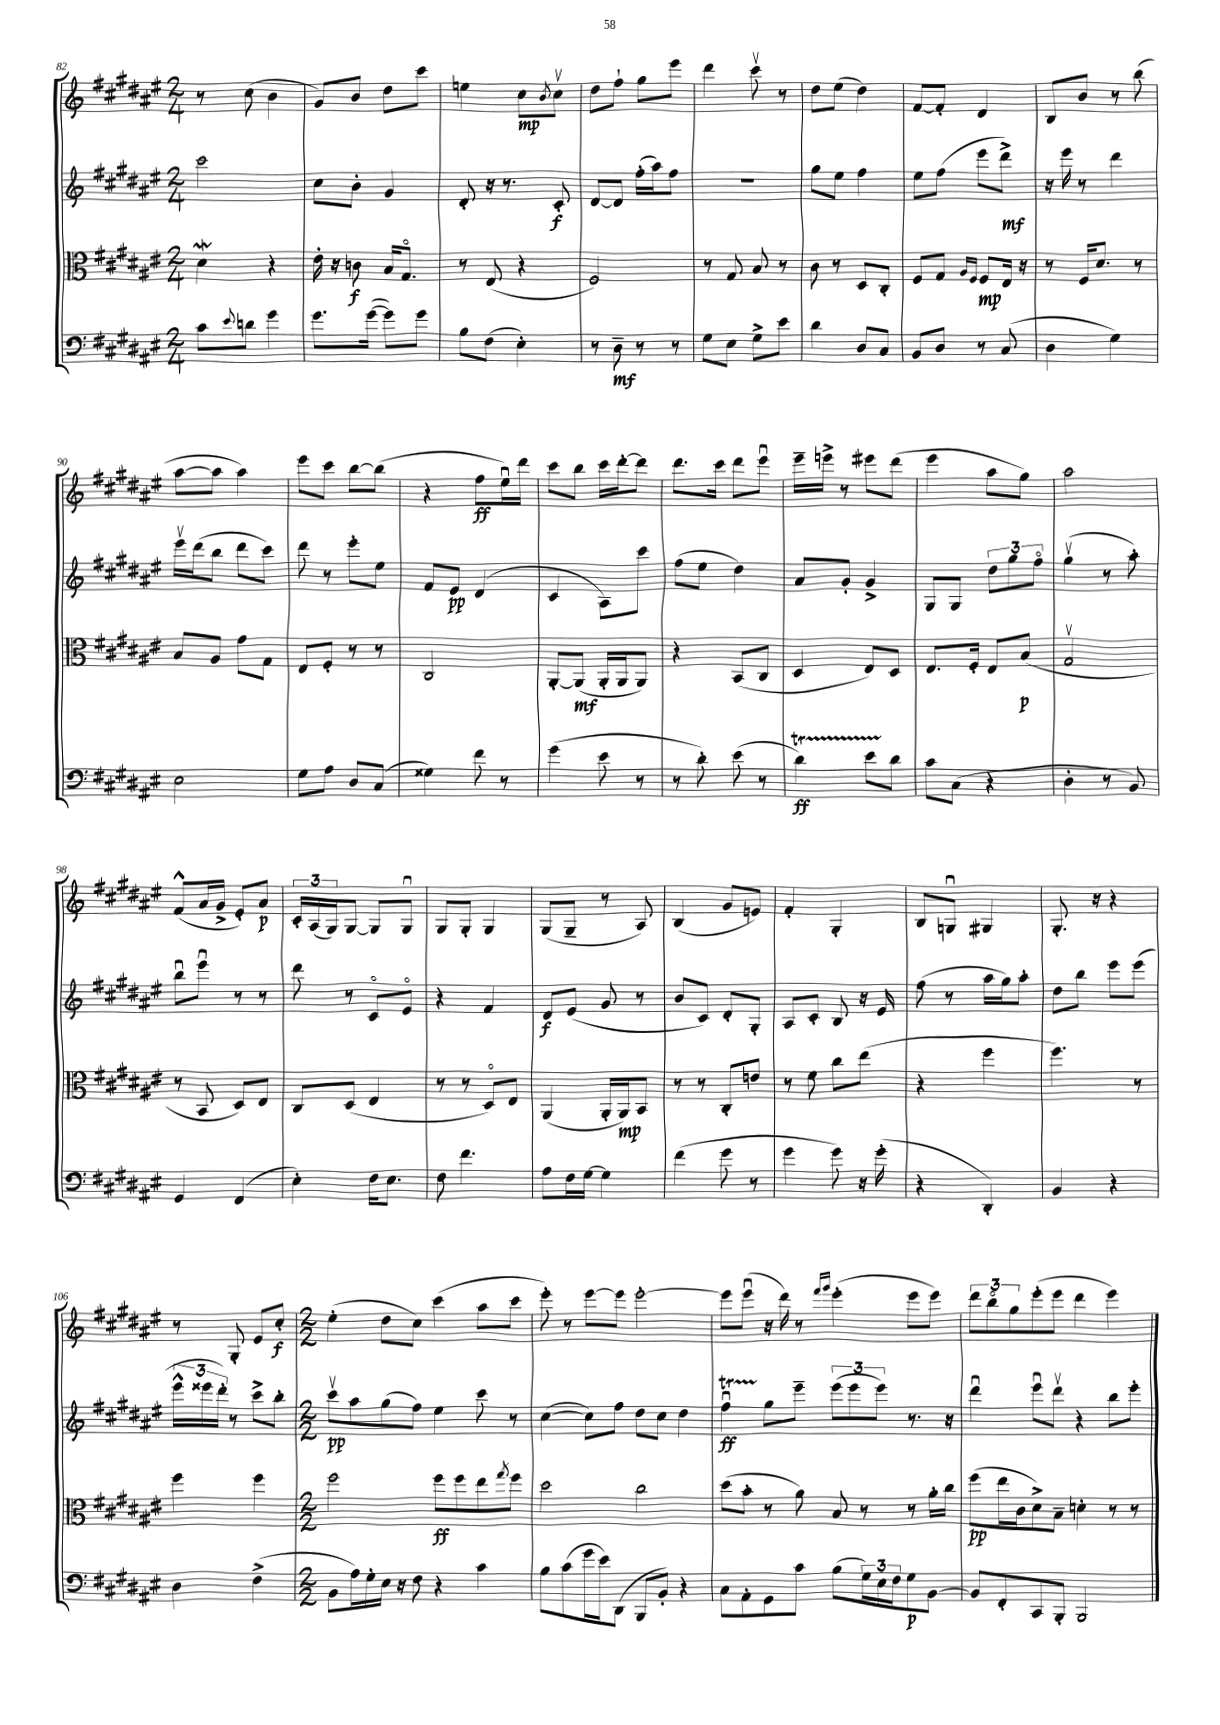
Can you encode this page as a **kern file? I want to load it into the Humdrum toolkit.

**kern	**kern	**kern	**kern
*staff4	*staff3	*staff2	*staff1
*clefF4	*clefC3	*clefG2	*clefG2
*k[f#c#g#d#a#e#]	*k[f#c#g#d#a#e#]	*k[f#c#g#d#a#e#]	*k[f#c#g#d#a#e#]
*M2/4	*M2/4	*M2/4	*M2/4
8c#	4d#	2ccc#	8r
8qqe#	.	.	.
8d	.	.	(8cc#
4g#	4r	.	4b
=	=	=	=
8.g#	16e#'	8cc#	8g#)
.	16r	.	.
.	8c	8b'	8b
([16g#	.	.	.
8g#])	16B	4g#	8dd#
.	8.G#o	.	.
8g#	.	.	8ccc#
=	=	=	=
8B	8r	8d#'	4ee
(8F#	(8E#	16r	.
.	.	8.r	.
4E#')	4r	.	8cc#
.	.	.	8qb
.	.	8c#'	8cc#v
=	=	=	=
8r	2F#)	[8d#	8dd#
8D#~	.	8d#]	8ff#`
8r	.	(16ff#'	8gg#
.	.	16aa#)	.
8r	.	8ff#	8eee#
=	=	=	=
8G#	8r	2r	4ddd#
8E#	8G#	.	.
8G#^	8B	.	8ccc#v
8e#	8r	.	8r
=	=	=	=
4d#	8c#	8gg#	8dd#
.	8r	8ee#	(8ee#
8D#	8D#	4ff#	4dd#)
8C#	8C#'	.	.
=	=	=	=
8BB	8F#	8ee#	[8f#
8D#	8G#	(8ff#	8f#']
.	16qqA#	.	.
.	16qqF#	.	.
8r	8F#	8eee#	4d#
(8C#	16E#	8ddd#^)	.
.	16r	.	.
=	=	=	=
4D#	8r	16r	8B
.	.	16eee#	.
.	16F#	8r	8b
.	8.d#	.	.
4G#)	.	4ddd#	8r
.	8r	.	(8bb
=	=	=	=
2E#	8B	16eee#v	[8aa#
.	.	(16ddd#	.
.	8A#	8bb	8aa#]
.	8g#	8ddd#	4aa#)
.	8G#	8ccc#)	.
=	=	=	=
8G#	8E#	8ddd#	8eee#
8A#	8F#'	8r	8ccc#
8D#	8r	8eee#'	[8bb
(8C#	8r	8ee#	(8bb]
=	=	=	=
4G##)	2C#	8f#	4r
.	.	8e#	.
8f#	.	(4d#	8ff#
8r	.	.	16ee#u)
.	.	.	16ddd#
=	=	=	=
(4g#	[8AA#'	4c#	8ccc#
.	(8AA#]	.	8bb
8e#	16AA#'	8A#)	16ccc#
.	16AA#	.	[16ddd#'
8r	8AA#)	8ccc#	8ddd#]
=	=	=	=
8r	4r	(8ff#	8.ddd#
8d#')	.	8ee#	.
.	.	.	16ccc#
(8e#	(8BB	4dd#)	8ddd#
8r	8C#	.	8eee#u
=	=	=	=
4d#)	4D#	8a#	16eee#~
.	.	.	16eee^
.	.	8g#'	8r
8e#	8E#)	4g#^	8eee#
8d#	8D#	.	(8ddd#
=	=	=	=
8c#	8.E#	8G#	4eee#
(8C#	.	8G#	.
.	16F#'	.	.
4r	8E#	12dd#	8aa#
.	.	12gg#	.
.	(8B	.	8gg#)
.	.	12ff#o	.
=	=	=	=
4D#'	2G#v	(4gg#v	2aa#
8r	.	8r	.
8BB)	.	8aa#')	.
=	=	=	=
4GG#	8r	8bbu	(8f#^^
.	8BB	8eee#u	16a#
.	.	.	16g#^
(4FF#	8D#)	8r	8e#')
.	8E#	8r	8a#
=	=	=	=
4E#')	8C#	8ddd#	24c#'
.	.	.	(24A#
.	.	.	24G#)
.	(8D#	8r	[8G#
16F#	4E#	8c#o	8G#]
8.E#	.	.	.
.	.	8e#o	8G#u
=	=	=	=
8F#	8r	4r	8G#
4.f#	8r	.	8G#'
.	8D#o)	4f#	4G#
.	8E#	.	.
=	=	=	=
8A#	(4AA#	8d#	(8G#
16F#	.	(8e#	8G#~
[16G#	.	.	.
4G#]	16AA#'	8g#	8r
.	16AA#)	.	.
.	8BB	8r	8A#)
=	=	=	=
(4f#	8r	8b	(4B
.	8r	8c#)	.
8g#	8C#'	8d#'	8g#
8r	8e	8G#'	8e)
=	=	=	=
4g#	8r	8A#	4f#'
.	8f#	8c#'	.
8g#)	8cc#	8B	4G#'
16r	(8ee#	16r	.
(16g#'	.	16e#	.
=	=	=	=
4r	4r	(8ff#	8B
.	.	8r	8Gu
4DD#')	4ff#	16aa#	4G#
.	.	16gg#)	.
.	.	8aa#'	.
=	=	=	=
4BB	4.ff#)	8dd#	8.G#'
.	.	8bb	.
.	.	.	16r
4r	.	8eee#	4r
.	8r	(8eee#	.
=	=	=	=
4D#	4ff#	24eee#^^	8r
.	.	24eee##	.
.	.	24ddd#')	.
.	.	8r	8G#'
(4F#^	4ff#	8ccc#^	8e#
.	.	8bb'	8cc#'
=	=	=	=
*M2/2	*M2/2	*M2/2	*M2/2
8BB	2ff#	8ccc#v	(4ee#'
16A#)	.	8aa#	.
16G#'	.	.	.
16E#	.	(8gg#	8dd#
16r	.	.	.
8F#	.	8ff#)	8cc#)
4r	8ff#	4ee#	(4ccc#
.	8ff#	.	.
4c#	8ee#	8ccc#	8aa#
.	8qgg#	.	.
.	8ff#	8r	8ccc#
=	=	=	=
8B	2dd#	([4cc#	8eee#')
(8c#	.	.	8r
16g#	.	8cc#])	[8eee#
16e#)	.	.	.
(8DD#	.	8ff#	8eee#]
8BBB	2cc#	8dd#	[2eee#'
8BB')	.	8cc#	.
4r	.	4dd#	.
=	=	=	=
8C#	(8dd#	4ff#u	8eee#]
8AA#'	8b'	.	(8eee#u
8GG#	8r	8gg#	16r
.	.	.	16ddd#)
8c#	8a#)	8eee#~	8r
.	.	.	16qqfff#
.	.	.	16qqggg#
(8B	8B	(12eee#	(4eee#'
.	.	12eee#	.
24G#)	8r	.	.
24E#	.	12eee#)	.
24F#	.	.	.
8G#	8r	8.r	8eee#
[8BB	16a#'	.	8eee#)
.	16cc#	16r	.
=	=	=	=
8BB]	(8ff#	4ddd#u	12ddd#
.	.	.	12bbo
8FF#'	16ee#	.	.
.	.	.	12gg#
.	16c#	.	.
8CC#	8d#^)	8eee#u	(8eee#'
8BBB'	8B~	8ddd#v	8eee#
2BBB	4d'	4r	4ddd#
.	8r	8bb	4eee#)
.	8r	8eee#'	.
==	==	==	==
*-	*-	*-	*-
